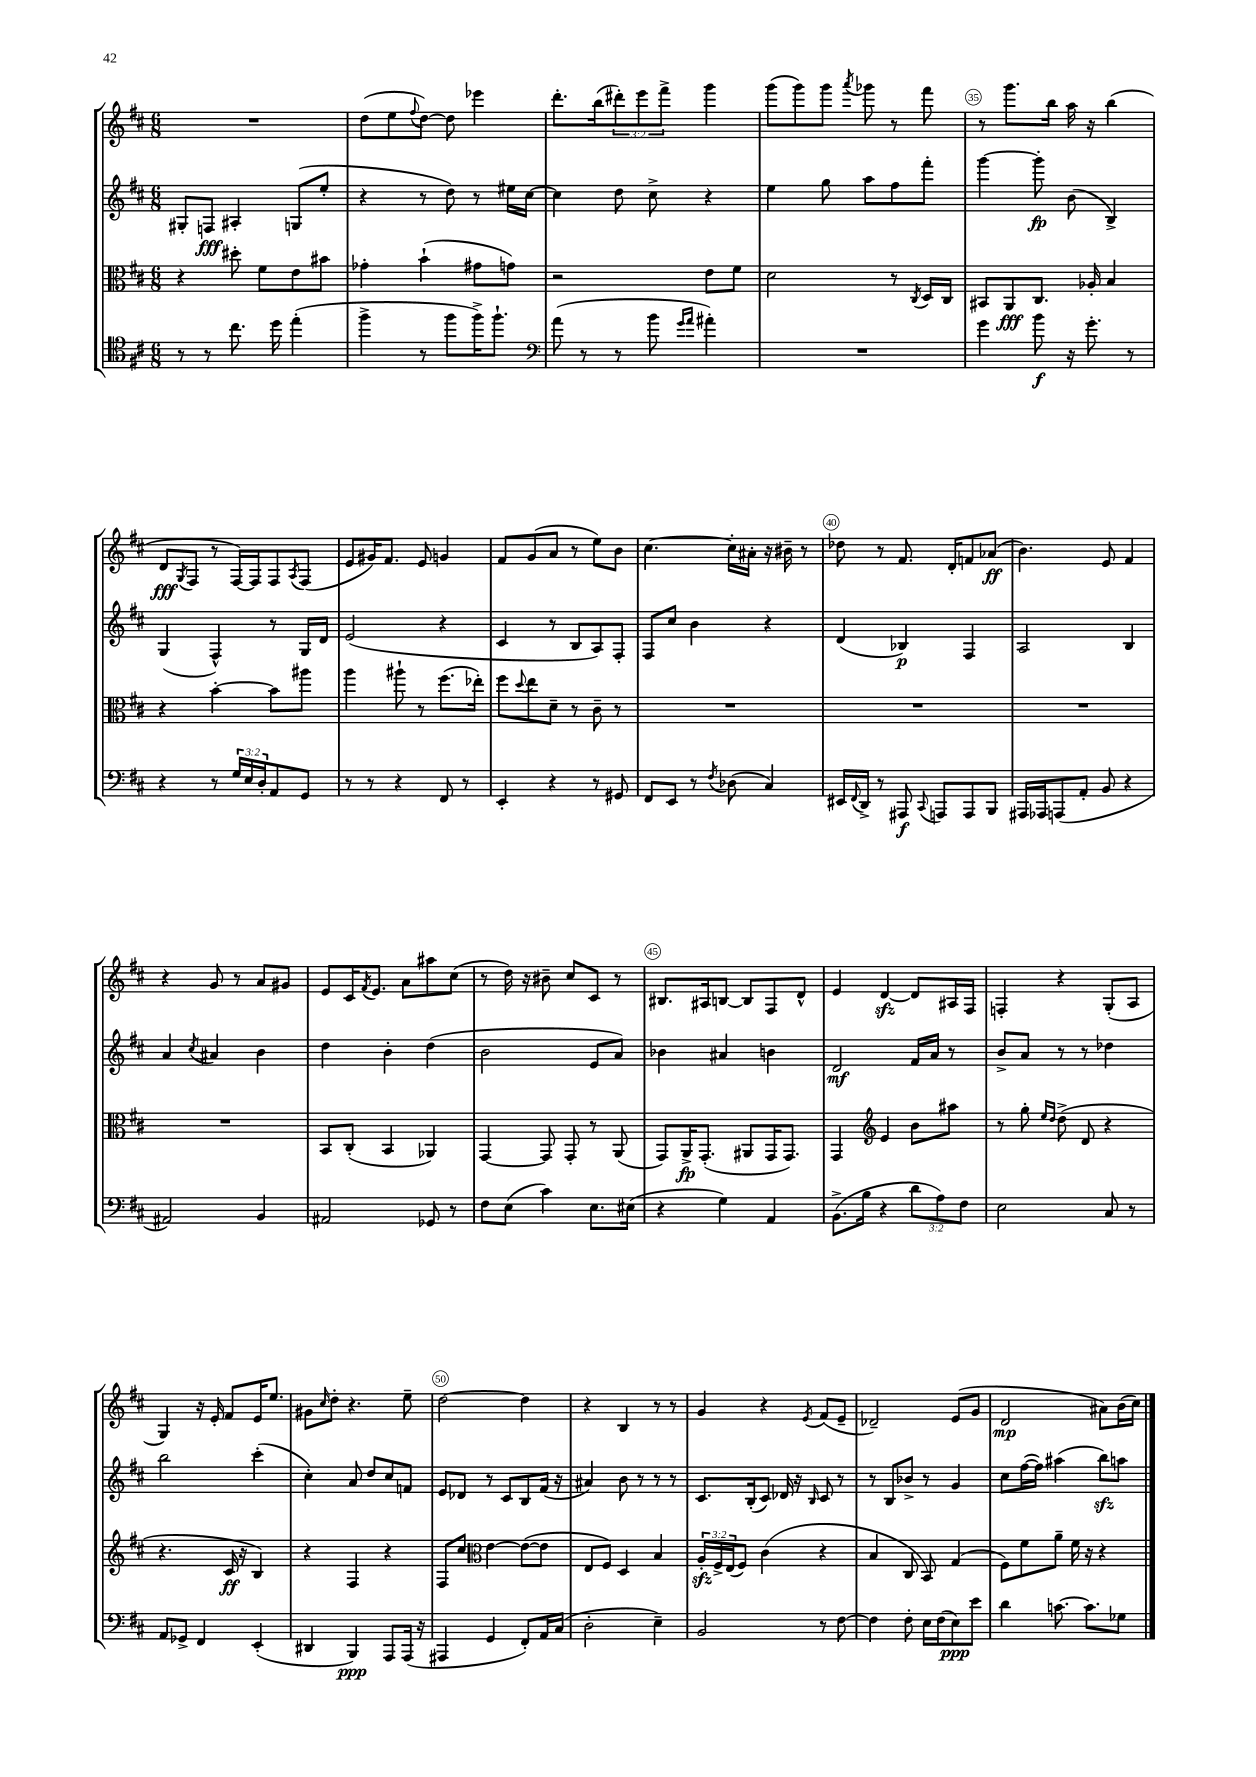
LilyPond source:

<<
\new StaffGroup <<
\new Staff = "s0" {
    \clef treble \key d \major \numericTimeSignature \time 6/8 \override Staff.TupletNumber.text = #tuplet-number::calc-fraction-text
    R2. |
    d''8( e''8 \appoggiatura { fis''8 } d''8~) d''8 ees'''4 |
    d'''8.-. b''16( \tuplet 3/2 { dis'''8-.) e'''8 fis'''8-> } g'''4 |
    g'''8( g'''8) g'''8 \acciaccatura { a'''8 } ges'''8 r8 fis'''8 |
    r8 g'''8. b''16 a''16 r16 b''4( |
    d'8\fff \acciaccatura { g8 } fis8 r8 fis16~) fis16 fis8 \acciaccatura { a8 } fis8( |
    e'8 gis'16) fis'8. e'8 g'4 |
    fis'8 g'8( a'8 r8 e''8) b'8 |
    cis''4.~ cis''16-. ais'16-. r16 bis'16-- r8 |
    des''8 r8 fis'8. d'16-. f'8 aes'8\ff( |
    b'4.) e'8 fis'4 |
    r4 g'8 r8 a'8 gis'8 |
    e'8 cis'16 \acciaccatura { fis'8 } e'8. a'8 ais''8 cis''8( |
    r8 d''16) r16 bis'8-- cis''8 cis'8 r8 |
    bis8. ais16 b8~ b8 fis8 d'8-^ |
    e'4 d'4~\sfz d'8 ais16 fis16 |
    f4-. r4 g8-.( a8 |
    g4) r16 e'16-. fis'8 e'16 e''8. |
    gis'8 \grace { cis''16 } d''8-. r4. e''8-- |
    d''2~ d''4 |
    r4 b4 r8 r8 |
    g'4 r4 \acciaccatura { e'8 } fis'8( e'8-- |
    des'2--) e'8( g'8 |
    d'2\mp ais'8) b'16( cis''16) \bar "|." |
}
\new Staff = "s1" {
    \clef treble \key d \major \numericTimeSignature \time 6/8
    gis8-. f8\fff ais4-. g8( e''8-. |
    r4 r8 d''8) r8 eis''16 cis''16~ |
    cis''4 d''8 cis''8-> r4 |
    e''4 g''8 a''8 fis''8 fis'''8-. |
    g'''4~ g'''8-.\fp b'8( b4->) |
    g4( fis4-^) r8 g16 d'16 |
    e'2( r4 |
    cis'4 r8 b8 a8) fis8-. |
    fis8 cis''8 b'4 r4 |
    d'4( bes4\p) fis4 |
    a2 b4 |
    a'4 \acciaccatura { cis''8 } ais'4 b'4 |
    d''4 b'4-. d''4( |
    b'2 e'8 a'8) |
    bes'4 ais'4 b'4 |
    d'2\mf fis'16 a'16 r8 |
    b'8-> a'8 r8 r8 des''4 |
    b''2 cis'''4-.( |
    cis''4-.) a'8 d''8 cis''8 f'8 |
    e'8 des'8 r8 cis'8 b8 fis'16( r16 |
    ais'4) b'8 r8 r8 r8 |
    cis'8. b16-.( cis'8) des'16 r16 \grace { b16 } cis'8 r8 |
    r8 b8 bes'8-> r8 g'4 |
    cis''8 fis''16~( fis''16) ais''4( b''8\sfz) a''8 \bar "|." |
}
\new Staff = "s2" {
    \clef alto \key d \major \numericTimeSignature \time 6/8 \override Staff.TupletNumber.text = #tuplet-number::calc-fraction-text
    r4 dis''8-. fis'8 e'8 bis'8 |
    ges'4-. b'4-!( gis'8 g'8) |
    r2 e'8 fis'8 |
    d'2 r8 \acciaccatura { cis8 } d16 cis16 |
    bis,8 a,8\fff cis8. aes16-. b4 |
    r4 b'4~-. b'8 ais''8 |
    a''4 ais''8-! r8 fis''8.( ees''16-.) |
    fis''8 \appoggiatura { d''8 } e''8 d'8-- r8 cis'8-- r8 |
    R2. |
    R2. |
    R2. |
    R2. |
    b,8 cis8-.( b,4 aes,4) |
    g,4~ g,8 g,8-. r8 a,8( |
    g,8) a,16->\fp g,8.-.( ais,8 g,16 g,8.) |
    g,4 \clef treble e'4 b'8 ais''8 |
    r8 g''8-. \grace { e''16 d''16 } d''8->( d'8 r4 |
    r4. cis'16\ff r16 b4) |
    r4 fis4 r4 |
    fis8 cis''8 \clef alto e'4~ e'8~( e'8 |
    e8 fis8) d4 b4 |
    \tuplet 3/2 { a16-.\sfz fis16-> e16( } fis8) cis'4( r4 |
    b4 cis8 b,8) g4( |
    fis8) fis'8 a'8-- fis'16 r16 r4 \bar "|." |
}
\new Staff = "s3" {
    \clef tenor \key d \major \numericTimeSignature \time 6/8 \override Staff.TupletNumber.text = #tuplet-number::calc-fraction-text
    r8 r8 cis''8. d''16 e''4-.( |
    fis''4-> r8 fis''8 fis''16->) fis''8.-! |
    \clef bass a'8( r8 r8 b'8 \grace { g'16 a'16 } ais'4-.) |
    R2. |
    g'4 b'8\f r16 g'8.-. r8 |
    r4 r8 \tuplet 3/2 { g16 e16 d16-. } a,8 g,8 |
    r8 r8 r4 fis,8 r8 |
    e,4-. r4 r8 gis,8 |
    fis,8 e,8 r8 \acciaccatura { fis8 } des8( cis4) |
    eis,16 \appoggiatura { fis,8 } d,16-> r8 ais,,8\f \appoggiatura { cis,8 } a,,8 a,,8 b,,8 |
    ais,,16 aes,,16 a,,8( a,8-. b,8 r4 |
    ais,2) b,4 |
    ais,2 ges,8 r8 |
    fis8 e8( cis'4) e8. eis16( |
    r4 g4) a,4 |
    b,8.->( b16 r4 \tuplet 3/2 { d'8 a8) fis8 } |
    e2 cis8 r8 |
    a,8 ges,8-> fis,4 e,4-.( |
    dis,4 b,,4\ppp) a,,8 a,,16( r16 |
    ais,,4 g,4 fis,8-.) a,16 cis16( |
    d2-. e4--) |
    b,2 r8 fis8~ |
    fis4 fis8-. e16 fis16( e8\ppp) e'8 |
    d'4 c'8.~ c'8. ges8 \bar "|." |
}
>>
>>
\layout { \context { \Score currentBarNumber = #31 \override BarNumber.break-visibility = ##(#f #t #t) barNumberVisibility = #(every-nth-bar-number-visible 5) \override BarNumber.stencil = #(make-stencil-circler 0.1 0.3 ly:text-interface::print) } }
